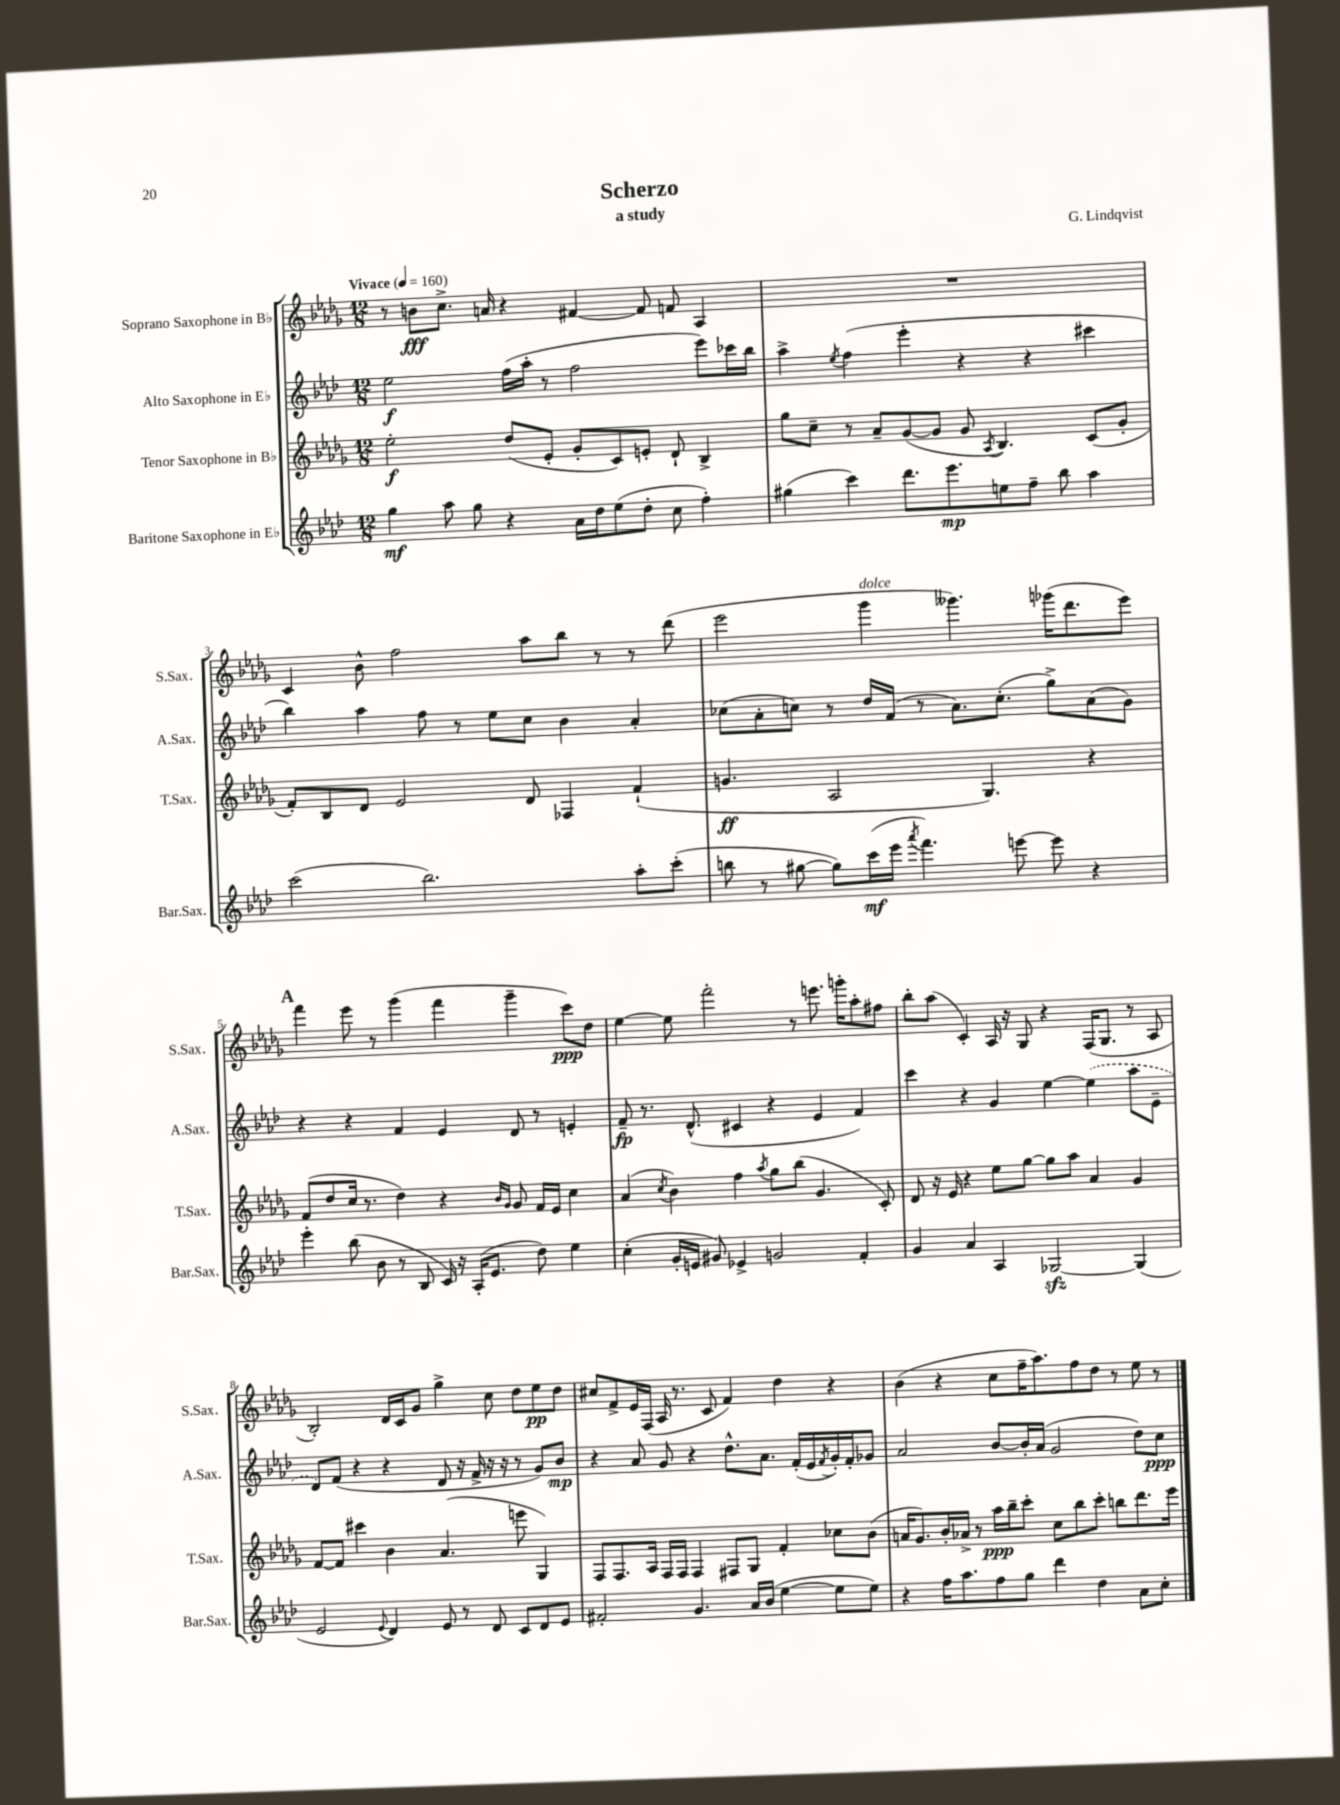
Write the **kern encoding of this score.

**kern	**kern	**kern	**kern
*staff4	*staff3	*staff2	*staff1
*clefG2	*clefG2	*clefG2	*clefG2
*k[b-e-a-d-]	*k[b-e-a-d-g-]	*k[b-e-a-d-]	*k[b-e-a-d-g-]
*M12/8	*M12/8	*M12/8	*M12/8
*MM160	*MM160	*MM160	*MM160
4gg\	2ee-'\	2ee-\	8r
.	.	.	8b\L
8aa-\	.	.	8.cc^\J
8gg\	.	.	.
.	.	.	16a/
4r	(8dd-/L	(16ff\LL	4r
.	.	16aa-'\JJ	.
.	8e-'/J	8r	.
16a-\LL	8g-'/L	2ff\	[4f#/
16dd-\J	.	.	.
(8ee-\	8c/)	.	.
8dd-'\J	8e'/J	.	8f#/]
8cc\	8d-`/	.	8f/
4ff'\)	4B-^/	8eee-\L)	4A-/
.	.	16ccc-\L	.
.	.	16bb-\JJ	.
=	=	=	=
(4gg#\	8gg-\L	4aa-^\	1.r
.	8cc~\J	.	.
.	.	8qee-/	.
4ccc\)	8r	(4ff\	.
.	8a-~/L	.	.
8.ddd-\L	([8g-/	4eee-'\	.
.	8g-/]J	.	.
8.eee-\	.	.	.
.	8g-/	4r	.
.	8qA-/	.	.
8ee\	4.B-/)	.	.
8ff~\J	.	4r	.
8bb-\	.	.	.
4aa-\	(8c/L	4ccc#\	.
.	8g-'/J	.	.
=	=	=	=
(2ccc\	8f'/L)	4bb-\)	4c/
.	8B-/	.	.
.	8d-/J	4aa-\	8b-^^\
.	2e-/	.	2ff\
2.bb-\)	.	8ff\	.
.	.	8r	.
.	.	8ee-\L	.
.	8d-/	8cc\J	8aa-\L
.	4F-/	4b-\	8bb-\J
.	.	.	8r
8aa-'\L	(4f`/	4a-'/	8r
(8ccc'\J	.	.	(8ddd-\
=	=	=	=
8bb\	4.g/	(8cc-\L	2eee-\
8r	.	8a-'\	.
[8gg#\	.	8cc\J)	.
8gg#\]L)	2A-/	8r	.
(16ccc\L	.	16dd-/LL	4ggg-\
16eee-\JJ	.	(16f/JJ	.
8qaaa-/	.	.	.
4.fff\)	.	8r	.
.	.	8.a-\L)	4.ggg--\)
.	4.G-/)	.	.
.	.	(8.cc'\J	.
[8eee\	.	.	.
8eee\]	.	8gg^\L)	(16ggg-\LK
.	.	.	8.ddd-\
4r	4r	(8a-\	.
.	.	8g\J)	8eee-\J)
=	=	=	=
4eee-'\	(8f/L	4r	4fff\
.	8dd-/	.	.
(8bb-\	16cc/Jk	4r	8eee-\
.	8.r	.	.
8b-\	.	.	8r
8r	4dd-\)	4f/	(4ggg-\
8B-/	.	.	.
16c/)	4r	4e-/	4fff\
16r	.	.	.
(16A-'/LK	.	.	.
8.e-/J	.	.	.
.	16qqb-/LL	.	.
.	16qqg-/JJ	.	.
.	8g-/	8d-/	4ggg-~\
8dd-\)	16f/LL	8r	.
.	16e-/JJ	.	.
4ee-\	4cc\	4e'/	8ccc\L)
.	.	.	8dd-\J
=	=	=	=
(4cc'\	(4a-/	8f~/	[4ee-\
.	.	8.r	.
.	8qcc/	.	.
16g'/LL	4b-\)	.	8ee-\]
16e/JJ	.	(8.d-^^/	.
8g#/)	.	.	2fff'\
4e-^/	4ff\	4c#/	.
.	8qaa-/	.	.
2g/	8gg-\L	4r	.
.	(8bb-\J	.	8r
.	4.g-/	4e-/	8.eee\
.	.	.	16ggg'\LK
4f'/	.	4f/)	8aa-'\
.	8c'/)	.	8ff#\J
=	=	=	=
4g/	8d-/	4ccc\	8bb-'\L
.	16r	.	(8aa-\J
.	16e-/	.	.
4a-/	4r	4r	4c'/)
4A-/	8ee-\L	4g/	16A-/
.	.	.	16r
.	[8gg-\J	.	8G-/
[2G-/	8gg-\]L	[4ee-\	4r
.	8aa-\J	.	.
.	4a-/	(4ee-\]	(16F/LK
.	.	.	8.G-/J
(4G-/]	4g-/	8aa-\L	8r
.	.	8e-~\J	8A-/
=	=	=	=
2e-/	[8f/L	8d-/L)	2B-'/)
.	8f/]J	(8f/J	.
.	4ccc#\	4r	.
8qqe-/	.	.	.
4d-/)	4b-\	4r	16d-/LL
.	.	.	16c/J
.	.	.	8g-/J
8e-/	(4.a-/	8d-/	4gg-^\
8r	.	16r	.
.	.	16f^/	.
8d-/	.	16r	8cc\
.	.	16r	.
8c/L	8eee\	8r	8dd-\L
8d-/	4G-/)	8g/L)	8ee-\
8e-/J	.	8b-/J	8dd-\J
=	=	=	=
2f#'/	8F/L	4r	8cc#/L
.	8.F/	.	8f^/
.	.	8a-/	16e-/L
.	16A-/Jk	.	(16F/JJ
.	16F/LL	8g/	16A-/
.	16F/JJ	.	8.r
4.g/	4F/	4r	.
.	.	.	8c/
.	8F#/L	8.dd-^^\L	4f/)
16a-/LL	8G-/J	.	.
(16b-/JJ	.	8.a-\J	.
[4ee-\	4f'/	.	4dd-\
.	.	(16f'/LL	.
.	.	16e-/	.
.	.	8qf/	.
8ee-\]L	8cc-\L	16g'/)	4r
.	.	16f'/J	.
8ee-\J)	(8b-\J	8g-/J	.
=	=	=	=
4r	16a/LK	2a-/	(4b-\
.	8.g-/)	.	.
16ff\LK	16b-'/L	.	4r
8.aa-\	16a-^/JJ	.	.
.	8r	.	.
8ff\	16aa-\LL	[8b-/L	8cc\L
.	16bb-~\J	.	.
8gg\J	8ccc'\J	16b-'/]L	16ff~\K
.	.	(16a-/JJ	8.aa-\)
4ddd-\	8cc\L	2g/	.
.	8bb-\	.	8ff\
4dd-\	8ccc'\J	.	8dd-\J
.	8bb\L	.	8r
8a-\L	8.ddd-\	8dd-\L)	8ee-\
8cc'\J	.	8cc\J	8r
.	16eee-\Jk	.	.
==	==	==	==
*-	*-	*-	*-
